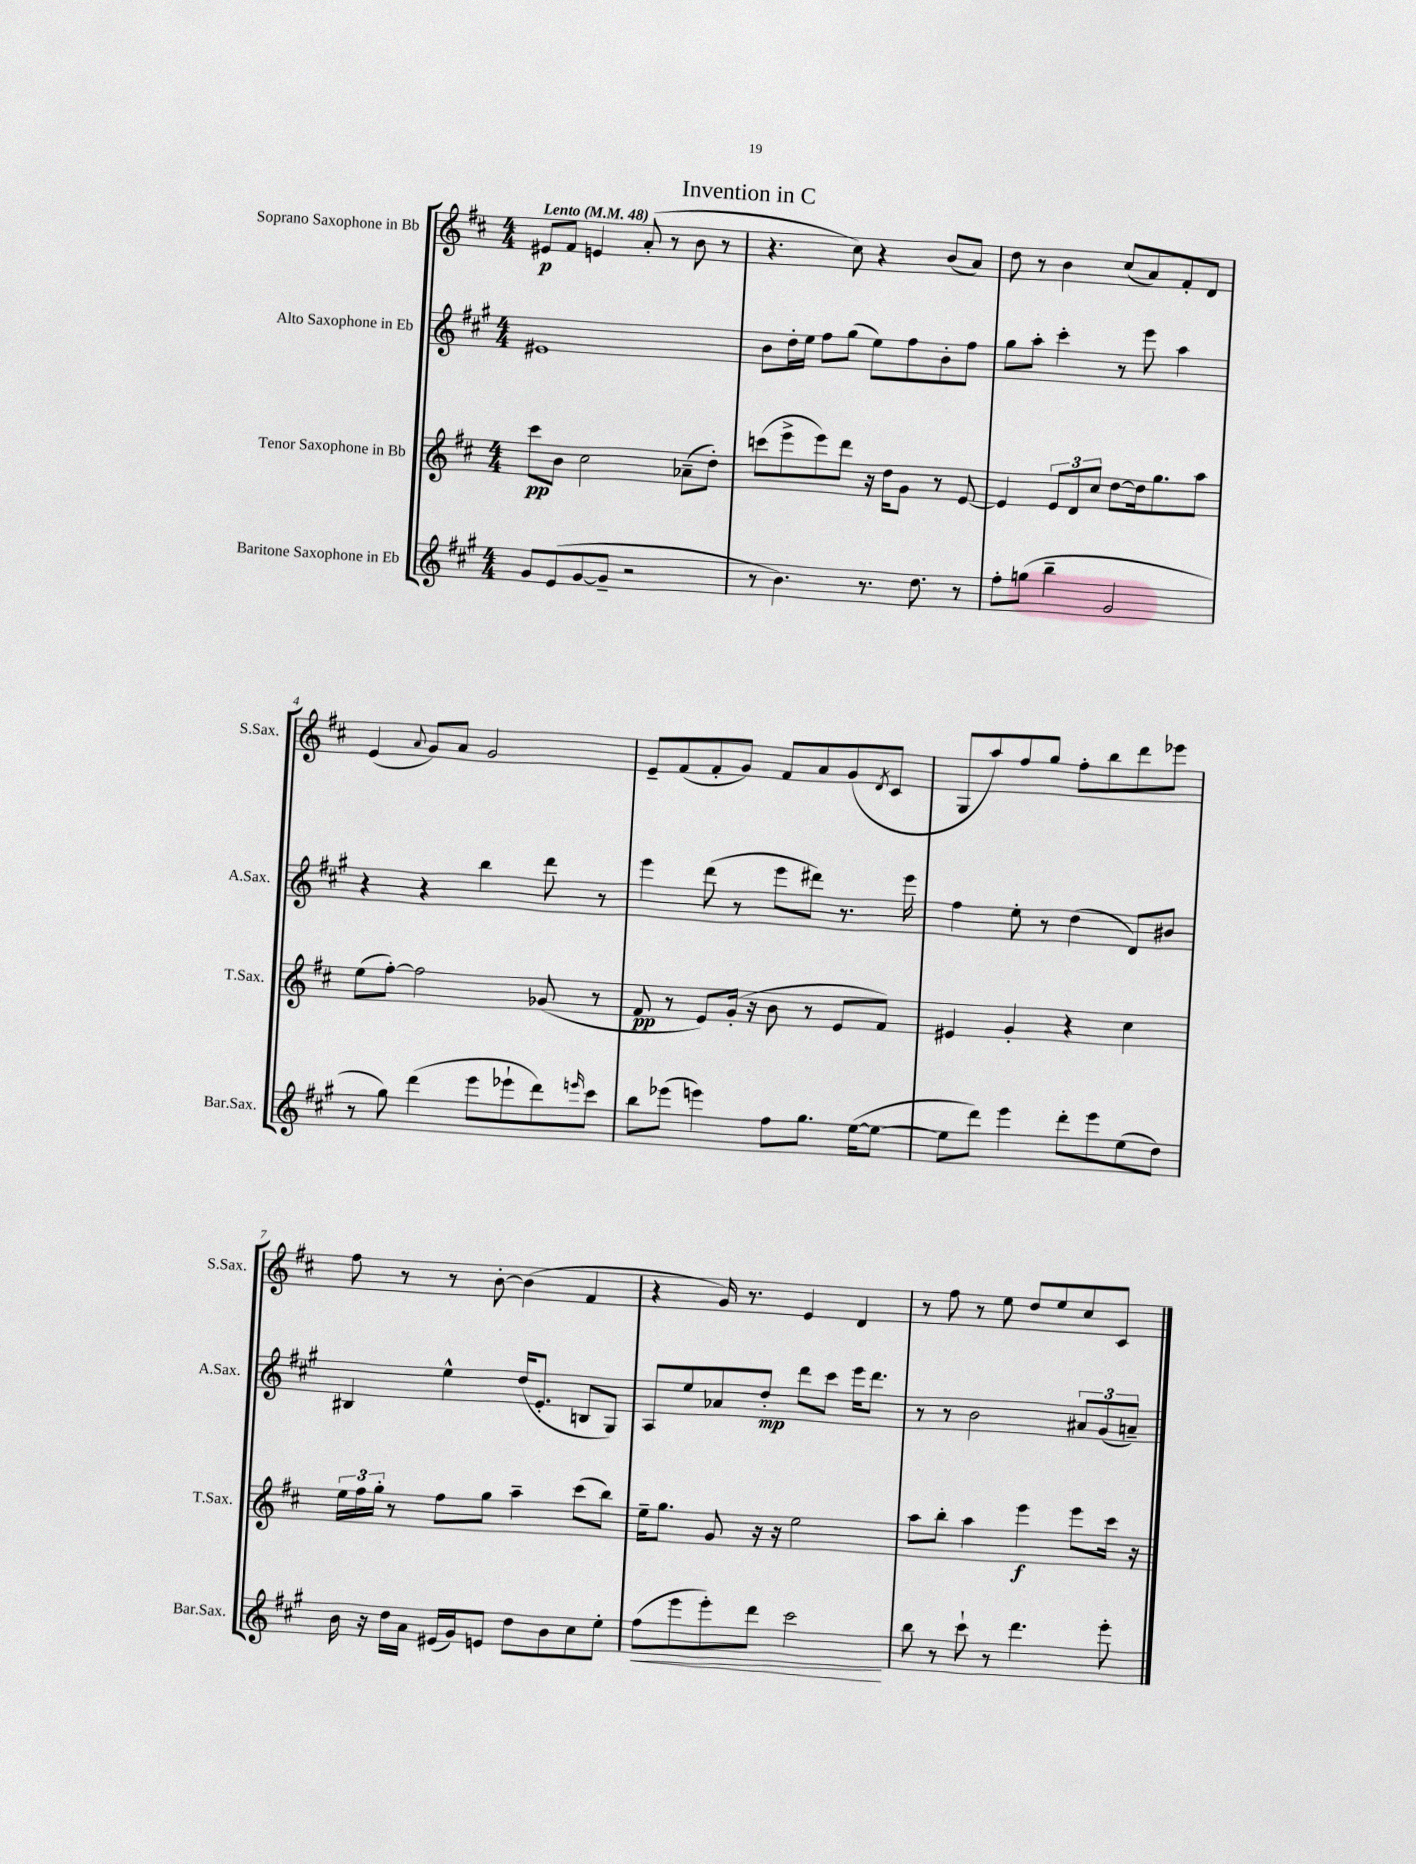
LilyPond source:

\header { title = "Invention in C" }
<<
\new StaffGroup <<
\new Staff = "s0" \with { instrumentName = "Soprano Saxophone in Bb" shortInstrumentName = "S.Sax." } {
    \clef treble \key d \major \numericTimeSignature \time 4/4 \tempo "Lento" 4 = 48
    eis'8\p fis'8 e'4 a'8-.( r8 b'8 r8 |
    r4. cis''8) r4 b'8( a'8) |
    d''8 r8 b'4 cis''8( a'8) fis'8-. d'8 |
    e'4( \appoggiatura { a'8 } g'8) a'8 g'2 |
    e'8-- fis'8( fis'8-. g'8) fis'8 a'8 g'8( \acciaccatura { d'8 } cis'8 |
    g8 a''8) fis''8 g''8 fis''8-. b''8 d'''8 ees'''8 |
    fis''8 r8 r8 b'8~-. b'4( fis'4 |
    r4 g'16) r8. e'4 d'4 |
    r8 fis''8 r8 e''8 d''8 e''8 cis''8 cis'8 \bar "|." |
}
\new Staff = "s1" \with { instrumentName = "Alto Saxophone in Eb" shortInstrumentName = "A.Sax." } {
    \clef treble \key a \major \numericTimeSignature \time 4/4
    eis'1 |
    b'8 d''16-. e''16 fis''8 gis''8( e''8) fis''8 b'8-. fis''8 |
    gis''8 a''8-. cis'''4-. r8 e'''8 a''4 |
    r4 r4 b''4 d'''8 r8 |
    e'''4 d'''8( r8 e'''8 dis'''8) r8. e'''16 |
    fis''4 e''8-. r8 d''4( d'8) bis'8 |
    bis4 e''4-^ d''16( e'8.-. b8 gis8) |
    a8 e''8 aes'8 d''8-.\mp d'''8 cis'''8 e'''16 d'''8. |
    r8 r8 b'2 \tuplet 3/2 { ais'8 gis'8( a'8--) } \bar "|." |
}
\new Staff = "s2" \with { instrumentName = "Tenor Saxophone in Bb" shortInstrumentName = "T.Sax." } {
    \clef treble \key d \major \numericTimeSignature \time 4/4
    cis'''8\pp b'8 cis''2 aes'8--( d''8-.) |
    c'''8( e'''8-> e'''8) d'''8 r16 d''16 g'8 r8 e'8~ |
    e'4 \tuplet 3/2 { e'8 d'8 cis''8 } d''8~ d''16 g''8. a''8 |
    e''8( fis''8~-.) fis''2 ges'8( r8 |
    fis'8\pp r8 e'8) g'16-.( r16 b'8 r8 e'8 fis'8) |
    eis'4 g'4-. r4 cis''4 |
    \tuplet 3/2 { e''16 fis''16 g''16-. } r8 fis''8 g''8 a''4-- cis'''8( b''8) |
    e''16-- g''8. g'8 r16 r16 e''2 |
    a''8 b''8-. a''4 e'''4\f e'''8 cis'''16 r16 \bar "|." |
}
\new Staff = "s3" \with { instrumentName = "Baritone Saxophone in Eb" shortInstrumentName = "Bar.Sax." } {
    \clef treble \key a \major \numericTimeSignature \time 4/4
    gis'8 e'8( gis'8~ gis'8-- r2 |
    r8 b'4.) r8. d''8. r8 |
    fis''8-. g''8( b''4-- gis'2 |
    r8 gis''8) d'''4( e'''8 ees'''8-! d'''8) \grace { e'''16 } cis'''8 |
    b''8 ees'''8( e'''4) fis''8 gis''8. e''16~( e''8~ |
    e''8 d'''8) e'''4 d'''8-. e'''8 e''8( d''8) |
    b'16 r16 d''16 a'16 eis'16( gis'16) e'8 d''8 b'8 cis''8 e''8-. |
    fis''8\<( e'''8 e'''8-.) d'''8 cis'''2\! |
    b''8 r8 cis'''8-! r8 d'''4. e'''8-. \bar "|." |
}
>>
>>
